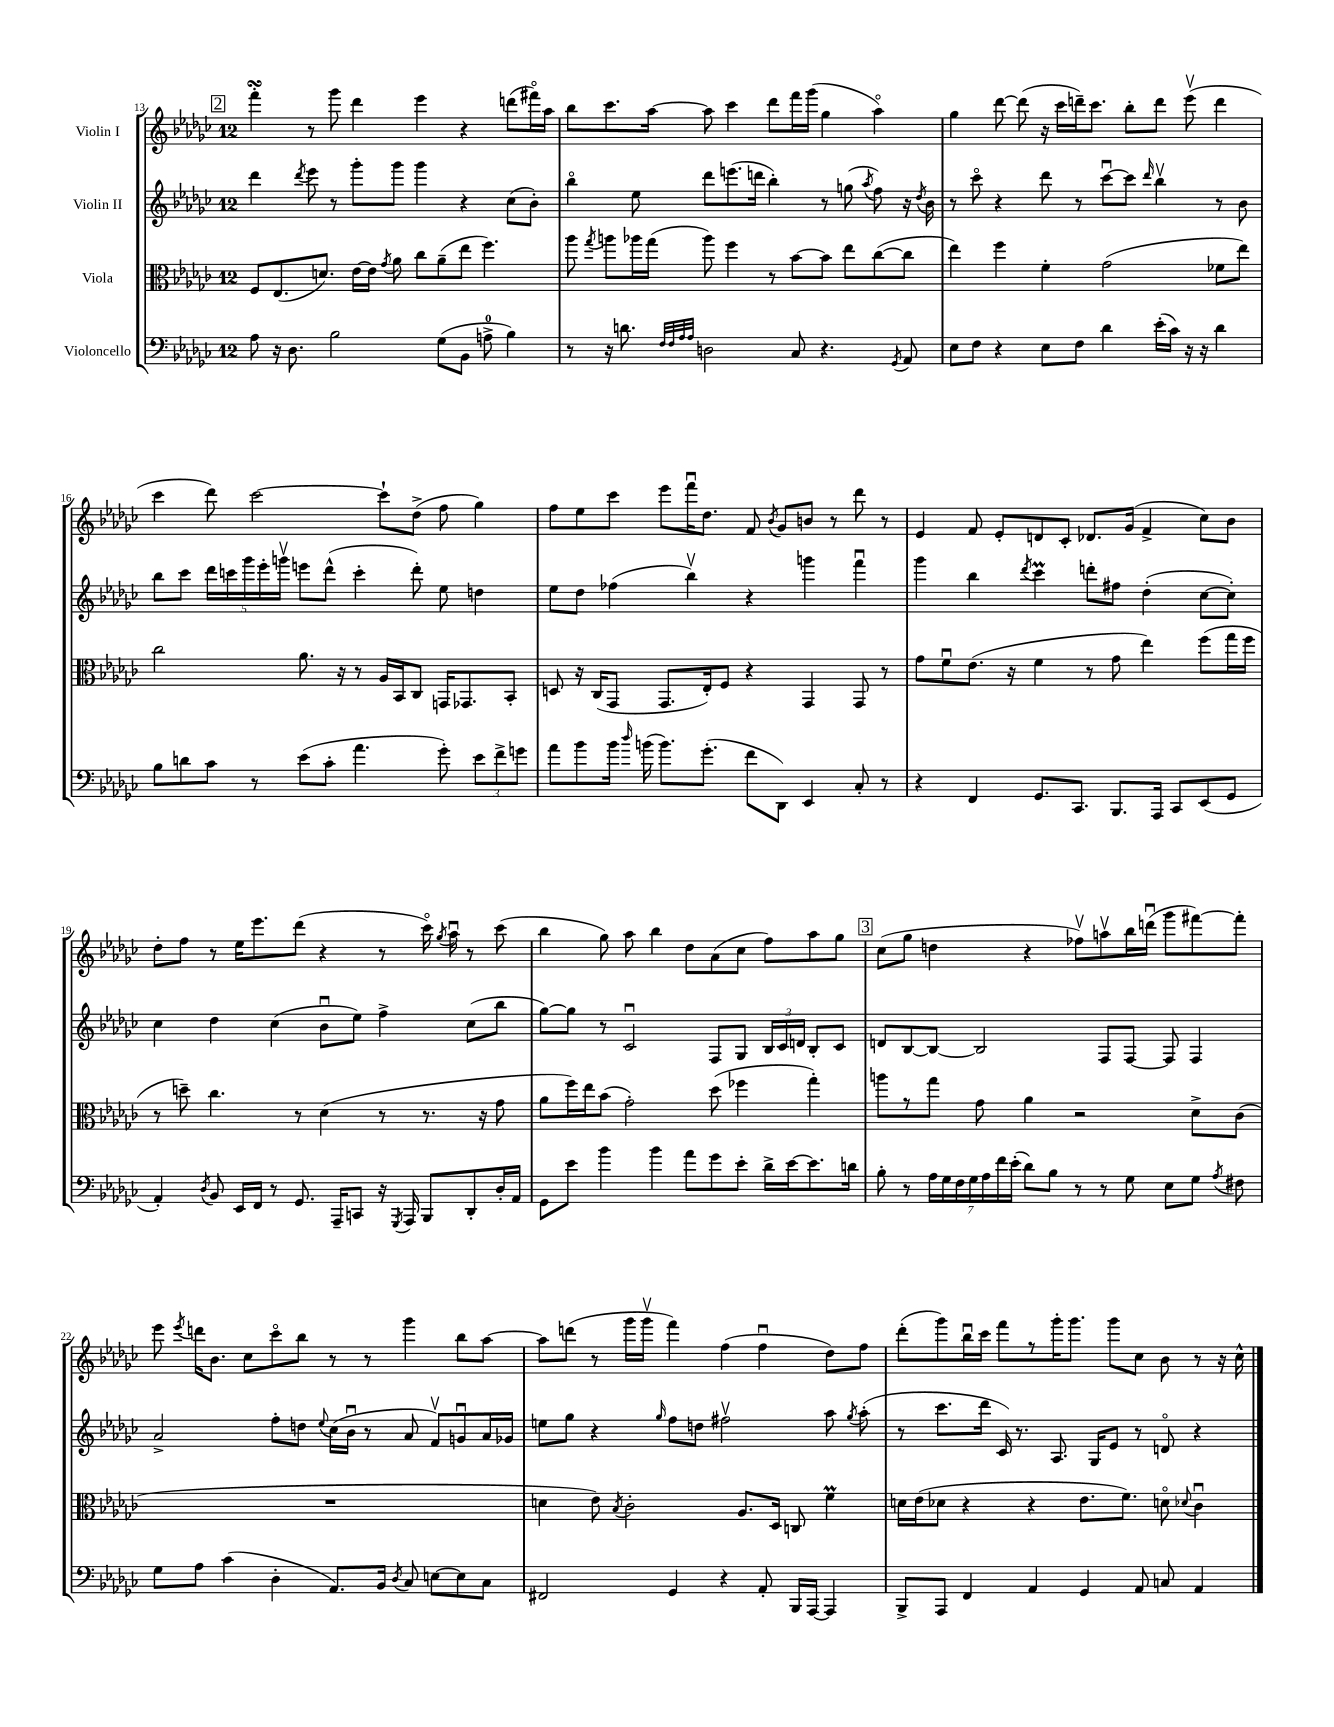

**kern	**kern	**kern	**kern
*part4	*part3	*part2	*part1
*staff4	*staff3	*staff2	*staff1
*I"Violoncello	*I"Viola	*I"Violin II	*I"Violin I
*clefF4	*clefC3	*clefG2	*clefG2
*k[b-e-a-d-g-c-]	*k[b-e-a-d-g-c-]	*k[b-e-a-d-g-c-]	*k[b-e-a-d-g-c-]
*M12/8	*M12/8	*M12/8	*M12/8
!!LO:REH:place=s1:t=2
=13	=13	=13	=13
8A-\	8F/L	4ddd-\	4fffsSsS'\
16r	(8.E-/	.	.
8.D-\	.	.	.
.	.	8qddd-/	.
.	.	8eee-\	8r
.	8.dn/J)	.	.
2B-\	.	8r	8ggg-\
.	[16e-\LL	8ggg-'\L	4ddd-\
.	16e-\JJ]	.	.
.	8qg-/	.	.
.	8a-\	8ggg-\J	.
.	8cc-\L	4ggg-\	4eee-\
(8G-\L	(8a-~\	.	.
8BB-\J	8ee-\J	4r	4r
8An^\	4.ff\)	.	.
4B-\)	.	(8cc-\L	(8dddn\L
.	.	8b-'\J)	16fff#X\L)
.	.	.	16aa-\JJ
=14	=14	=14	=14
8r	8aa-\	4bb-\	8bb-\L
.	8qgg-/	.	.
16r	8aan\L	.	8.ccc-\
8.dn\	.	.	.
.	16aa-X\L	8ee-\	.
.	(16gg-\JJ	.	[16aa-\Jk
32qqF/LLL	.	.	.
32qqF/	.	.	.
32qqA-/	.	.	.
32qqA-/JJJ	.	.	.
2Dn\	8aa-\)	8ddd-\L	8aa-\]
.	4ff\	(8.eeen\	4ccc-\
.	.	16dddn\Jk	.
.	8r	4bb-'\)	8ddd-\L
8C-/	[8b-\L	.	16fff\L
.	.	.	(16ggg-\JJ
4.r	8b-\J]	8r	4gg-\
.	8ee-\L	(8ggn\	.
.	.	8qaa-/	.
.	([8cc-\	8ff\)	4aa-\)
8qGG-/	.	.	.
8AA-/	8cc-\J]	16r	.
.	.	8qdd-/	.
.	.	16b-\	.
=15	=15	=15	=15
8E-\L	4ee-\)	8r	4gg-\
8F\J	.	8ccc-\	.
4r	4ff\	4r	[8ddd-\
.	.	.	(8ddd-\]
8E-\L	4f'\	8ddd-\	16r
.	.	.	16ccc-\LL
8F\J	.	8r	16dddn~\J)
.	.	.	8.ccc-\J
4d-\	(2g-\	[8ccc-u\L	.
.	.	8ccc-\J]	8bb-'\L
.	.	16qqddd-/	.
(16e-'\LL	.	4bb-v\	8ddd\J
16c-\JJ)	.	.	.
16r	.	.	(8eee-v\
16r	.	.	.
4d-\	8f-X\L	8r	4ddd\
.	8ee-\J)	8b-\	.
!!LO:LB:g=z
=16	=16	=16	=16
8B-\L	2cc-\	8bb-\L	4ccc-\
8dn\	.	8ccc-\J	.
8c-\J	.	20ddd-\LL	8ddd-\)
.	.	20cccn\	.
.	.	20ggg-\	.
8r	.	.	[2ccc-\
.	.	20eee-'\	.
.	.	20gggnv\JJ	.
(8e-\L	8.a-\	8eeen\L	.
8c-'\J	.	(8ddd-^^\J	.
.	16r	.	.
4.a-\	8r	4ccc'\	.
.	16A-/LL	.	8ccc-`\L]
.	16BB-/J	.	.
.	8C-/J	8ddd-'\)	(8dd-^\J
8g-'\)	16GGn/KL	8ee-\	8ff\
.	8.GG-X/	.	.
12e-\L	.	4ddn\	4gg-\)
12f^\	.	.	.
.	8BB-'/J	.	.
12gn\J	.	.	.
=17	=17	=17	=17
8a-\L	8Dn/	8ee-\L	8ff\L
8b-\	16r	8dd-\J	8ee-\
.	(16C-/KL	.	.
16b-\Jk	8GG-/J	(4ff-X\	8ccc-\J
16qqdd-/	.	.	.
(16bn\	.	.	.
8.b\L)	8.GG-/L	.	8eee-\L
.	.	4bb-v\)	16fffu\K
(8.g-'\J	16E-'/k)	.	8.dd-\J
.	8F/J	.	.
8f\L	4r	4r	8f/
.	.	.	8qb-/
8DD-\J)	.	.	8g-/L
4EE-/	4GG-/	4gggn\	8bn/J
.	.	.	8r
8C-'/	8GG-/	4fffu\	8ddd-\
8r	8r	.	8r
=18	=18	=18	=18
4r	8g-\L	4ggg-\	4e-/
.	8fu\	.	.
4FF/	(8.e-\J	4bb-\	8f/
.	.	.	8e-'/L
.	16r	.	.
.	.	8qddd-/	.
8.GG-/L	4f\	4ccc-M\	8dn/
.	.	.	8c-'/J
8.CC-/J	.	.	.
.	8r	8dddn'\L	8.d-X/L
8.BBB-/L	8g-\	8ff#X\J	.
.	.	.	(16g-/Jk
.	4ee-\)	(4dd-'\	4f^/
16AAA-/Jk	.	.	.
8CC-/L	.	.	.
(8EE-/	(8ff\L	[8cc-\L	8cc-\L)
8GG-/J	16gg-\L	8cc-'\J])	8b-\J
.	16ff\JJ	.	.
!!LO:LB:g=z
=19	=19	=19	=19
4AA-'/)	8r	4cc-\	8dd-'\L
.	8ddn~\)	.	8ff\J
8qD-/	.	.	.
8BB-/	4.cc-\	4dd-\	8r
16EE-/LL	.	.	16ee-\KL
16FF/JJ	.	.	8.eee-\
8r	.	(4cc-\	.
8.GG-/	8r	.	(8ddd-\J
.	(4d-\	8b-u\L	4r
16AAA-~/KL	.	.	.
8CCn/J	.	8ee-\J)	.
16r	8r	4ff^\	8r
8qGGG-/	.	.	.
16AAA-/	.	.	.
8BBB-/L	8.r	.	16ccc-\)
.	.	.	8qgg-/
.	.	.	16aa-u\
8DD-'/	.	(8cc-\L	8r
.	16r	.	.
16D-'/L	8g-\	8bb-\J	(8ccc-\
16AA-/JJ	.	.	.
=20	=20	=20	=20
8GG-\L	8a-\L	[8gg-\L)	4bb-\
8e-\J	16ff\L)	8gg-\J]	.
.	16ee-\J	.	.
4b-\	(8b-\J	8r	8gg-\)
.	2g-'\)	2c-u/	8aa-\
4b-\	.	.	4bb-\
8a-\L	.	.	8dd-\L
8g-\	(8dd-\	8F/L	(8a-\
8e-'\J	4ff-X\	8G-/J	8cc-\J
16d-^\LL	.	24B-/LL	8ff\L)
.	.	24c-/	.
[16e-\J	.	.	.
.	.	24dn/JJ	.
8.e-\]	4gg-'\)	8B-'/L	8aa-\
.	.	8c-/J	8gg-\J
16dn\Jk	.	.	.
!!LO:REH:place=s1:t=3
=21	=21	=21	=21
8B-'\	8aan\L	8dn/L	(8cc-\L
8r	8r	[8B-/	8gg-\J
28A-\LL	8gg-\J	8B-/J_	4ddn\
28G-\	.	.	.
28F\	.	.	.
28G-\	.	.	.
.	8g-\	2B-/]	.
28A-\	.	.	.
28f\	.	.	.
(28e-'\JJ	.	.	.
8d-\L)	4a-\	.	4r
8B-\J	.	.	.
8r	2r	.	8ff-Xv\L)
8r	.	8F/L	8aanv\
8G-\	.	[8F/J	16bb-\L
.	.	.	(16dddnu\JJ
8E-\L	.	8F/]	8ggg-\L
8G-\J	8d-^\L	4F/	[8fff#X\)
8qA-/	.	.	.
8F#X\	(8c-\J	.	8fff#'\J]
!!LO:LB:g=z
=22	=22	=22	=22
8G-\L	1.r	2a-^/	8eee-\
.	.	.	8qeee-/
8A-\J	.	.	16dddn\KL
.	.	.	8.b-\J
(4c-\	.	.	.
.	.	.	8cc-\L
4D-'\	.	8ff'\L	8ccc-\
.	.	8ddn\J	8bb-\J
.	.	8qqee-/	.
8.AA-/L)	.	(16cc-\LL	8r
.	.	16b-u\JJ	.
.	.	8r	8r
16BB-/Jk	.	.	.
8qD-/	.	.	.
8C-/	.	8a-/	4ggg-\
[8En\L	.	8fv/L)	.
8E\]	.	8gnu/	8bb-\L
8C-\J	.	16a-/L	[8aa-\J
.	.	16g-X/JJ	.
=23	=23	=23	=23
2FF#X/	4dn\	8een\L	8aa-\L]
.	.	8gg-\J	(8dddn\J
.	8e-\)	4r	8r
.	8qB-/	.	.
.	2c-'\	.	16ggg-\LL
.	.	.	16ggg-v\JJ
.	.	16qqgg-/	.
4GG-/	.	8ff\L	4fff\)
.	.	8ddn\J	.
4r	.	2ff#Xv\	(4ff\
.	8.A-/L	.	.
8AA-'/	.	.	4ffu\
.	16D-/Jk	.	.
16BBB-/LL	8Cn/	.	.
[16AAA-/JJ	.	.	.
4AAA-/]	4fm\	8aa-\	8dd-\L)
.	.	8qgg-/	.
.	.	(8aa-'\	8ff\J
=24	=24	=24	=24
8BBB-^/L	16dn\LL	8r	(8ddd-'\L
.	(16e-\J	.	.
8AAA-/J	8d-X\J	8.ccc-\L	8ggg-\)
4FF/	4r	.	16bb-u\L
.	.	16ddd-\Jk	16ccc-\JJ
.	.	16c-/)	8fff\L
.	.	8.r	.
4AA-/	4r	.	8r
.	.	8.A-/	16ggg-'\K
.	.	.	8.ggg-\J
4GG-/	8.e-\L	.	.
.	.	16G-/KL	.
.	.	8e-/J	8ggg-\L
.	8.f\J)	.	.
8AA-/	.	8r	8cc-\J
8Cn/	8dn\	8dn/	8b-\
.	8qqd-X/	.	.
4AA-/	4c-u\	4r	8r
.	.	.	16r
.	.	.	16cc-^^\
==	==	==	==
*-	*-	*-	*-
